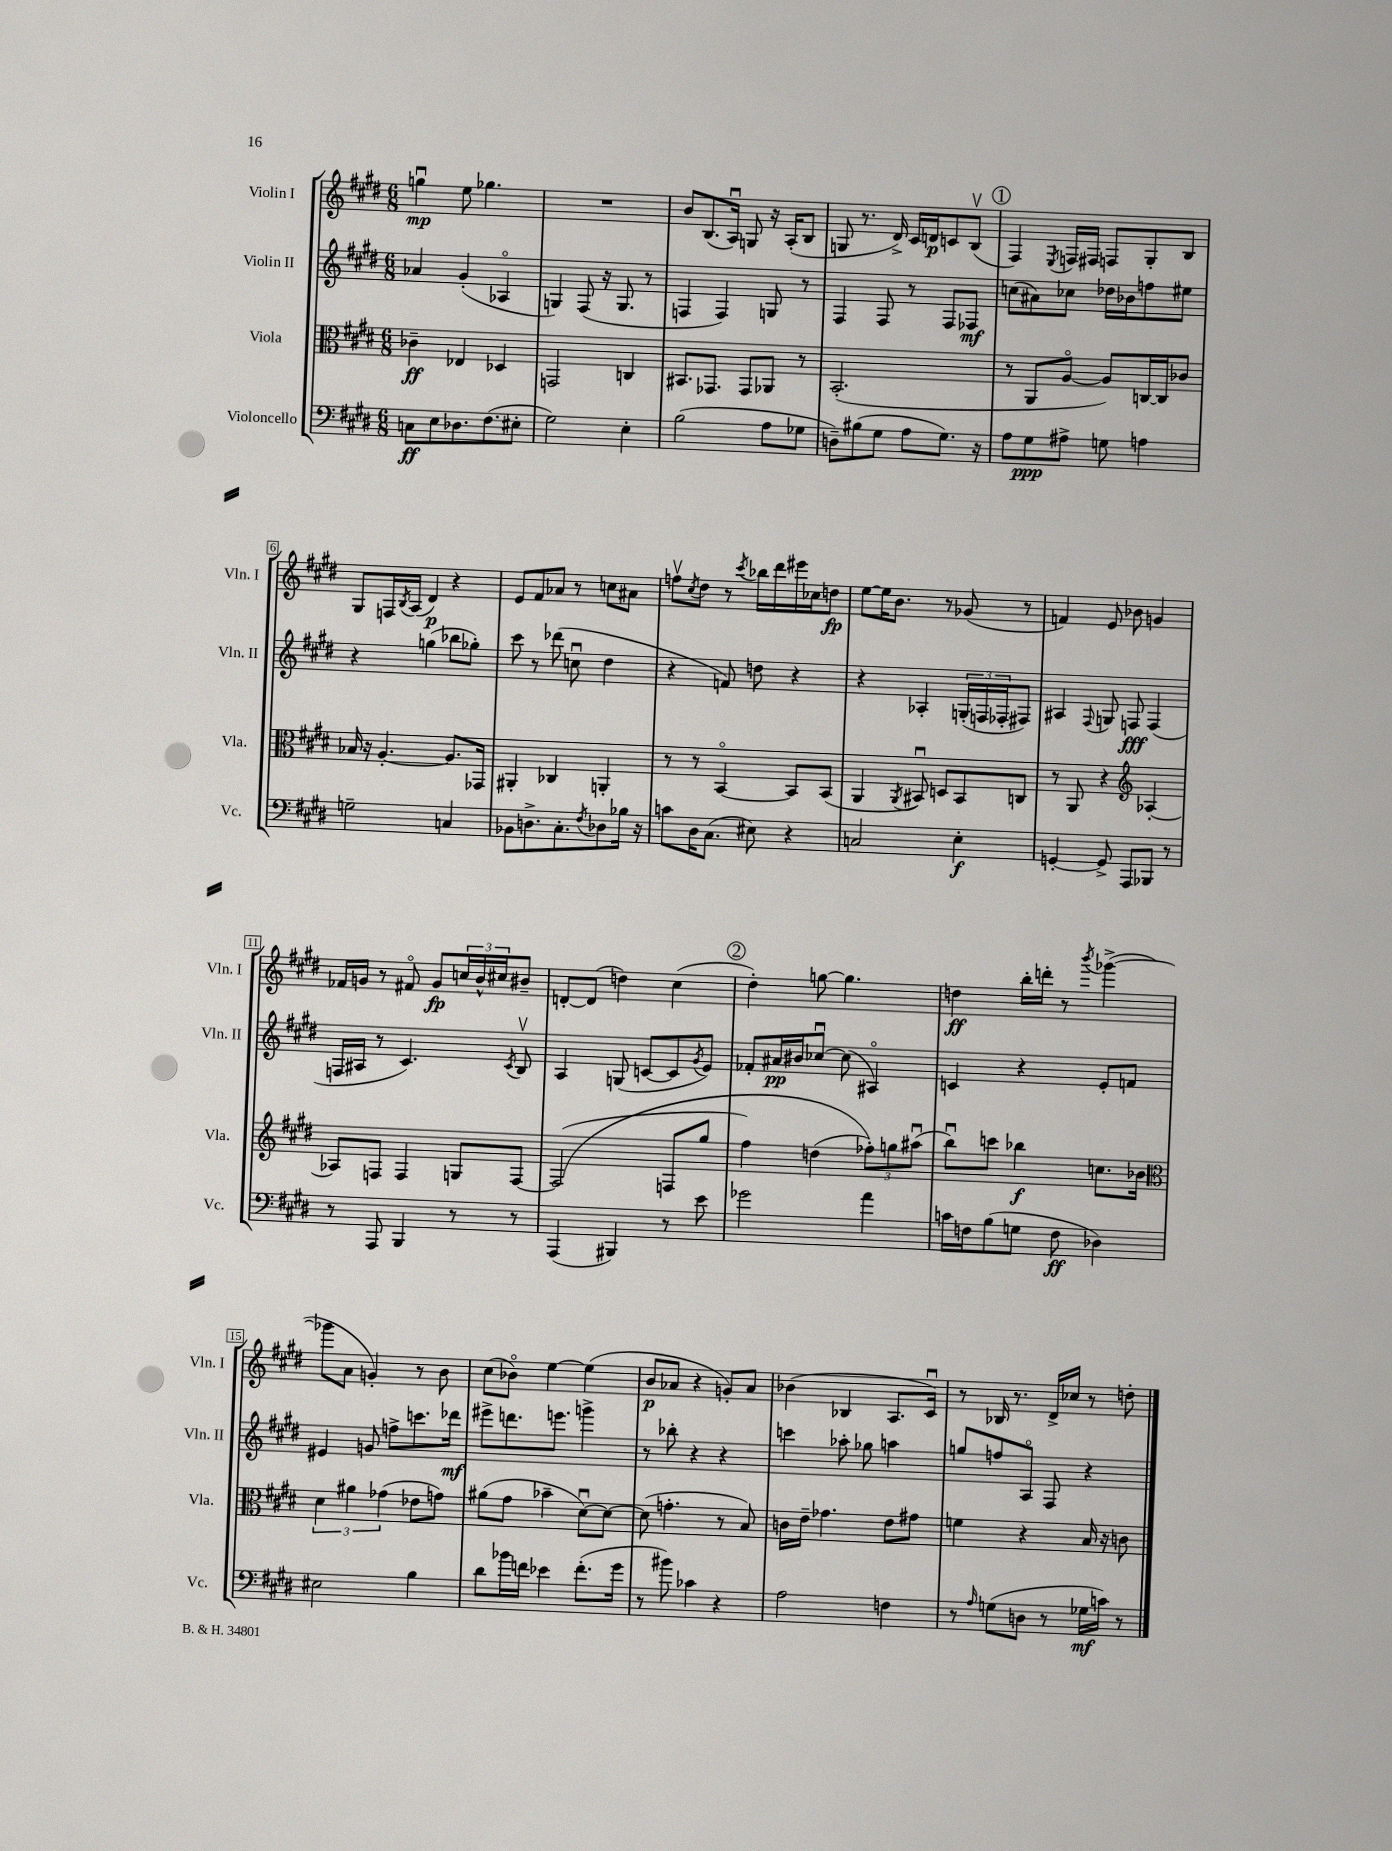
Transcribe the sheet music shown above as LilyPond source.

<<
\new StaffGroup <<
\new Staff = "s0" \with { instrumentName = "Violin I" shortInstrumentName = "Vln. I" } {
    \clef treble \key e \major \numericTimeSignature \time 6/8
    g''4\downbow\mp e''8 ges''4. |
    R2. |
    b'8 b8.( a16\downbow) g8 r16 a16-.( b8 |
    g8 r8. dis'16->) cis'16 d'16\p c'8 b8\upbow( |
    \mark \markup { \circle "1" } fis4) \acciaccatura { e8 } f16 fis16 f8 gis8-. b8 |
    gis8 f16 \acciaccatura { b8 } a16( dis'4\p) r4 |
    e'8 fis'8 aes'8 r8 c''8 ais'8 |
    f''8\upbow \acciaccatura { cis''8 } dis''8 r8 \acciaccatura { cis'''8 } bes''16 dis'''16 eis'''16 ces''16 d''8\fp |
    e''8~ e''16 b'8. r8 ges'8( r8 |
    f'4) e'8 bes'8 g'4 |
    fes'16 g'16 r8 fis'8\flageolet g'8\fp \tuplet 3/2 { c''16 b'16-^ cis''16 } bis'8-- |
    d'8~-. d'8( d''4) cis''4( |
    \mark \markup { \circle "2" } dis''4-.) g''8~ g''4. |
    d''4\ff b''16-. d'''16-. r8 \acciaccatura { b'''8 } ges'''4~->( |
    ges'''8 a'8 g'4-.) r8 b'8 |
    cis''8( bes'8\flageolet) e''4~ e''4( |
    b'8\p aes'8 r4 g'8-.) aes'8 |
    bes'4( bes4 a8. cis'16\downbow) |
    r8 bes16 r8. dis'16-> ces''16 r8 d''8-. \bar "|." |
}
\new Staff = "s1" \with { instrumentName = "Violin II" shortInstrumentName = "Vln. II" } {
    \clef treble \key e \major \numericTimeSignature \time 6/8
    aes'4 gis'4-.( aes4\flageolet |
    g4) fis8( r16 g8. r8 |
    f4 f4) g8 r8 |
    fis4 fis8 r8 fis8 fes8\mf |
    \mark \markup { \circle "1" } c''8( ais'8) ces''8 des''16 bes'16 f''8 eis''8 |
    r4 g''4( bes''8 ges''8-.) |
    cis'''8 r8 des'''8( c''8\downbow dis''4 |
    r4 f'8) d''8 r4 |
    r4 aes4-. \tuplet 3/2 { g16-.( f16 fes16-. } fis8) |
    ais4 \appoggiatura { fis8 } g8 f8\fff f4( |
    f16 ais16 r8 cis'4.) \acciaccatura { cis'8 } b8\upbow |
    a4 g8( c'8~ c'8 \acciaccatura { gis'8 } e'8) |
    \mark \markup { \circle "2" } fes'8-. ais'16\pp bis'16 ces''8~\downbow ces''8( ais4\flageolet) |
    c'4 r4 e'8-. f'8 |
    eis'4 g'8 f''8-> c'''8. des'''16\mf |
    eis'''8-> d'''8. e'''8. g'''4-> |
    r8 bes''8-. r4 r4 |
    c'''4 aes''8-. ges''8 a''4 |
    g''8 f''8 a8\flageolet fis8 r4 \bar "|." |
}
\new Staff = "s2" \with { instrumentName = "Viola" shortInstrumentName = "Vla." } {
    \clef alto \key e \major \numericTimeSignature \time 6/8
    ces'4--\ff ees4 des4 |
    g,2 c4 |
    bis,8. ges,8. ges,8 aes,8 r8 |
    b,2.-.( |
    \mark \markup { \circle "1" } r8 a,8 a8~\flageolet a8) c16~ c16 ces'8 |
    bes16 r16 a4.~-. a8. ges,16 |
    ais,4-. ces4 a,4-. |
    r8 r8 b,4~\flageolet b,8 b,8( |
    a,4 \acciaccatura { a,8 } bis,8\downbow) d8 bis,8 c8 |
    r8 a,8 r4 \clef treble aes4~-. |
    aes8 f8 f4 g8 f8~ |
    f2(\( f8 gis''8 |
    \mark \markup { \circle "2" } fis''4) d''4( \tuplet 3/2 { fes''8-.)\) g''8 ais''8\downbow( } |
    b''8\downbow) c'''8 bes''4\f c''8. bes'16 |
    \clef alto \tuplet 3/2 { dis'4 ais'4 ges'4( } ees'8 g'8) |
    ais'8( gis'8 bes'4-- dis'8~\downbow) dis'8~ |
    dis'8( g'4.-. r8 b8) |
    c'16 e'16-- ges'4. e'8 gis'8 |
    f'4 r4 b16 r16 c'8 \bar "|." |
}
\new Staff = "s3" \with { instrumentName = "Violoncello" shortInstrumentName = "Vc." } {
    \clef bass \key e \major \numericTimeSignature \time 6/8
    c8\ff e8 des8. fis8.( eis8-. |
    gis2) e4-. |
    b2( a8 ges8 |
    d8--) bis8( gis8 a8 gis8.) r16 |
    \mark \markup { \circle "1" } a8 gis8\ppp ais8-> g8 a4 |
    g2-- c4 |
    bes,8 d8.-> cis8.-. \acciaccatura { fis8 } des8 bes16 r16 |
    c'8 dis16 cis8.( eis8) r4 |
    c2 e4-.\f |
    g,4~-. g,8-> a,,8 bes,,8 r8 |
    r8 a,,8 b,,4 r8 r8 |
    a,,4( bis,,4) r8 e'8 |
    \mark \markup { \circle "2" } ges'2 a'4 |
    c'16 f16 b8( g8 f8\ff des4) |
    eis2 b4 |
    dis'8 bes'16 f'16 ees'4 f'8.-.( gis'16 |
    r8 bis'8) ces'4 r4 |
    a2 f4 |
    r8 \grace { a16 } g8( d8 r8 ges16\mf c'16) r8 \bar "|." |
}
>>
>>
\layout { \context { \Score \override BarNumber.stencil = #(make-stencil-boxer 0.1 0.3 ly:text-interface::print) } }
